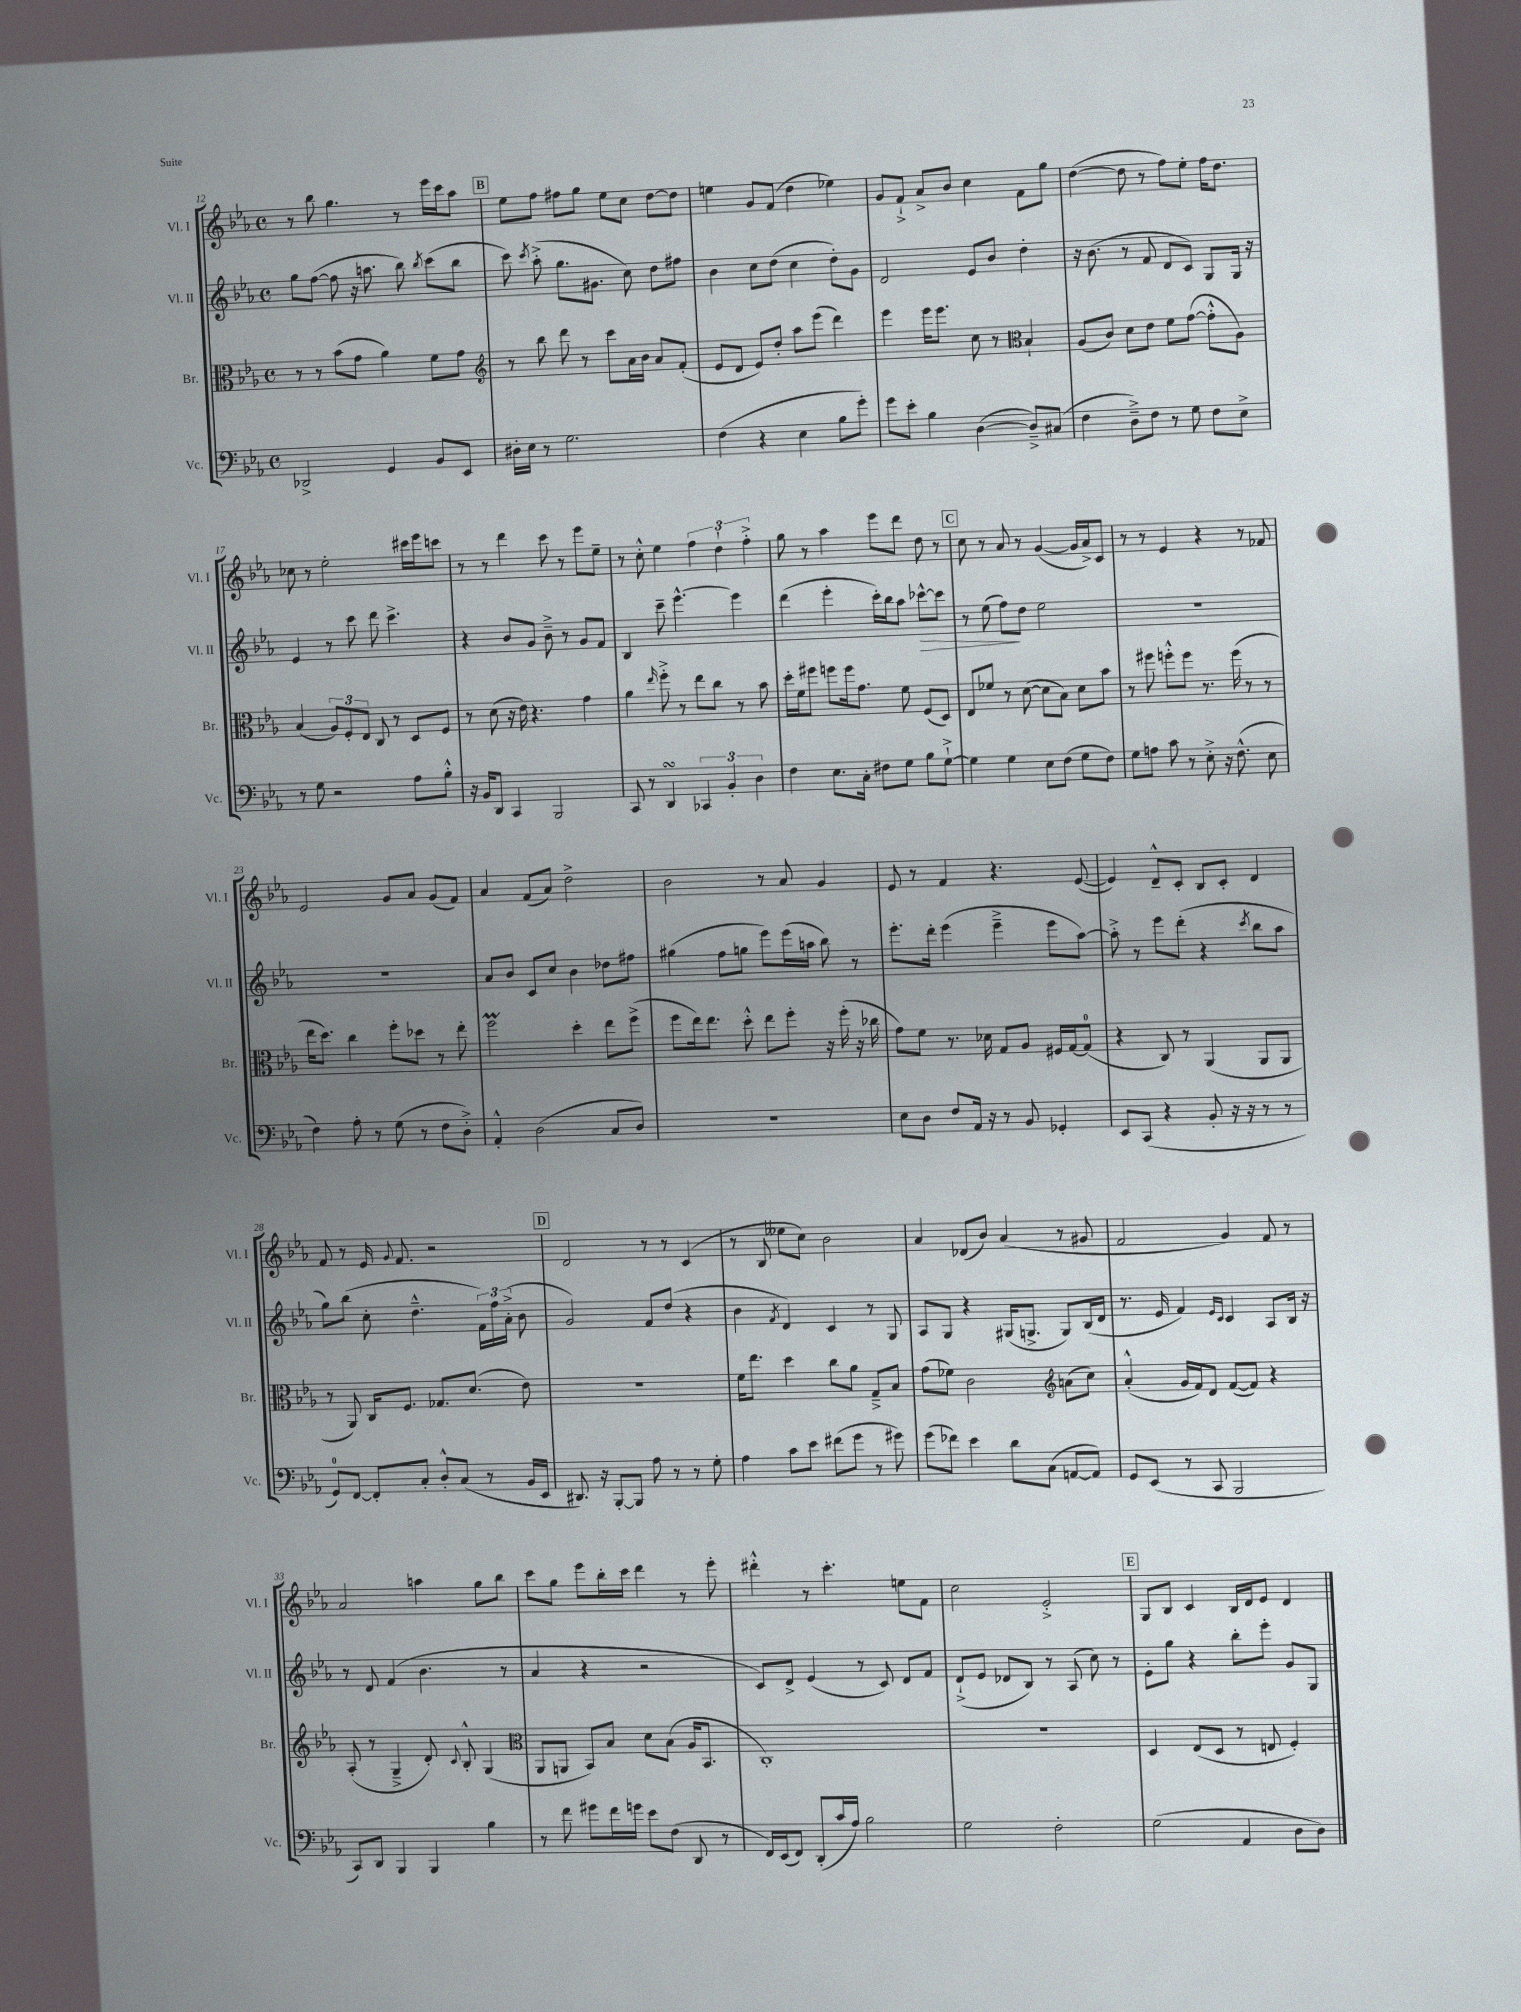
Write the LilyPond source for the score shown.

<<
\new StaffGroup <<
\new Staff = "s0" \with { instrumentName = "Vl. I" shortInstrumentName = "Vl. I" } {
    \clef treble \key ees \major \defaultTimeSignature \time 4/4
    \autoBeamOff r8 bes''8 g''4. r8 ees'''16[ c'''16 aes''8] |
    \mark \markup { \box "B" } ees''8[ f''8] fis''8[ g''8] ees''8[ c''8] d''8[~ d''8] |
    e''4 g'8[ f'8]( d''4 ees''4) |
    g'8[ f'8]-!-> aes'8[-> bes'8] c''4 f'8[ g''8] |
    d''4~( d''8 r8 f''8[) ees''8]-. f''16[ d''8.] |
    ces''8 r8 ees''2-. cis'''16[ ees'''16 c'''8] |
    r8 r8 d'''4 c'''8 r8 ees'''8[ ees''8]-- |
    r8 c''8-.-^ ees''4 \tuplet 3/2 { f''4 d''4-! f''4-.-> } |
    g''8 r8 aes''4 ees'''8[ d'''8] d''8 r8 |
    \mark \markup { \box "C" } c''8 r8 aes'8 r8 g'4~( g'16[ aes'16->) c'8] |
    r8 r8 ees'4 r4 r8 fes'8 |
    ees'2 g'8[ aes'8] g'8[( f'8]) |
    aes'4 f'8[( aes'8]) d''2-> |
    bes'2 r8 aes'8 g'4 |
    ees'8 r8 f'4 r4. ees'8~( |
    ees'4) d'8[---^ c'8]-. bes8[ c'8]-. d'4 |
    f'8 r8 ees'16 \appoggiatura { g'8 } f'8. r2 |
    \mark \markup { \box "D" } d'2 r8 r8 c'4( |
    r8 bes8 eeses''8[ c''8]) bes'2 |
    aes'4 des'8[( bes'8]) aes'4( r8 gis'8 |
    f'2 g'4) f'8 r8 |
    aes'2 a''4 g''8[ bes''8] |
    c'''8[ g''8] ees'''8[ bes''16-. c'''16] d'''4 r8 ees'''8-. |
    dis'''4-.-^ r8 c'''4.-. e''8[ f'8] |
    c''2 ees'2-.-> |
    \mark \markup { \box "E" } g8[ bes8] c'4 bes16[ d'16 ees'8] d'4 \bar "|." |
}
\new Staff = "s1" \with { instrumentName = "Vl. II" shortInstrumentName = "Vl. II" } {
    \clef treble \key ees \major \defaultTimeSignature \time 4/4
    \autoBeamOff g''8[ f''8]~( f''8 r16 a''8. bes''8) \acciaccatura { bes''8 } c'''8[( bes''8] |
    \mark \markup { \box "B" } c'''8) \acciaccatura { c'''8 } aes''8-.->( g''8.[ gis'8.] c''8) d''8[ fis''8] |
    bes'4 c''8[ d''8]( c''4 d''8[-.) g'8] |
    d'2 ees'8[ bes'8] d''4-. |
    r16 bes'8.( r8 f'8 d'8[ c'8]) g8[ g16] r16 |
    ees'4 r8 c'''8 d'''8 c'''4.-> |
    r4 bes'8[ g'8] bes'8---> r8 g'8[ f'8] |
    bes4 c'''8-- ees'''4.~-^ ees'''4 |
    d'''4( ees'''4-. c'''16[-.) bes''16 aes''8] ces'''8[~-^\> ces'''8] |
    \mark \markup { \box "C" } r8 ees''8( f''8[\!) d''8] ees''2 |
    R1 |
    R1 |
    aes'8[ bes'8] c'8[ c''8] bes'4 des''8[ fis''8] |
    gis''4( f''8[ g''8] ees'''8[) ees'''16( a''16] bes''8) r8 |
    ees'''8.[-. d'''16]-. ees'''4( ees'''4---> ees'''8[ aes''8]~) |
    aes''8-.-> r8 ees'''8[ d'''8]-.( r4 \acciaccatura { c'''8 } bes''8[ aes''8] |
    g''8[) bes''8]( c''8-. d''4.---^ \tuplet 3/2 { f'16[) f''16 aes'16]-.->( } bes'8 |
    \mark \markup { \box "D" } g'2) f'8[ d''8]( r4 |
    bes'4 \acciaccatura { f'8 } d'4) c'4 r8 g8 |
    aes8[ g8] r4 gis16[( g8.]-> g8[) bes16( d'16] |
    r8. ees'16 f'4) \grace { ees'16[ c'16] } c'4 aes8[ bes16] r16 |
    r8 d'8 f'4( bes'4. r8 |
    aes'4 r4 r2 |
    c'8[) d'8]-> ees'4( r8 c'8) d'8[ f'8] |
    d'8[-!->( ees'8] des'8[ bes8]) r8 aes8( c''8) r8 |
    \mark \markup { \box "E" } ees'8[-. g''8] r4 bes''8[-. ees'''8]-. g'8[ g8] \bar "|." |
}
\new Staff = "s2" \with { instrumentName = "Br." shortInstrumentName = "Br." } {
    \clef alto \key ees \major \defaultTimeSignature \time 4/4
    \autoBeamOff r8 r8 bes'8[( g'8] aes'4) f'8[ g'8] |
    \mark \markup { \box "B" } \clef treble r8 bes''8 d'''8 r8 c'''8[ aes'16 bes'16] aes'8[ f'8]-.( |
    ees'8[ d'8] ees'8[) d''8]-. aes''8[ ees'''8]( d'''4) |
    ees'''4 ees'''16[ ees'''8.] c''8 r8 \clef alto bes4-! |
    aes8[( c'8]) d'8[ ees'8] f'8[ g'8]~( g'8[-.-^ aes8]) |
    bes4( \tuplet 3/2 { aes8[) f8-. ees8] } c8 r8 d8[ f8] |
    r8 d'8( r16 ees'16) r4. g'4 |
    aes'4 \grace { ees''16 } f''8-.-> r8 ees''8[ c''8] r8 bes'8 |
    d''16[-. f'16 fis''8] f''8[ f''16 g'8.] f'8 f8[( d8]) |
    \mark \markup { \box "C" } ees8[ fes'8] r8 d'8~( d'8[ bes8]) d'8[ bes'8] |
    r8 fis''8 f''8[-.-^ f''8] r8. f''16( r8 r8 |
    ees''16[ d''8.]) c''4 f''8[-. des''8] r8 ees''8-. |
    f''2\prall d''4-. ees''8[ f''8]->( |
    f''8[ ees''16) ees''8.] d''8-.-^ ees''8[ f''8]-. r16 f''16-.( r16 ces''16 |
    g'8[) f'8] r8. des'16 g8[ aes8] fis16[ g16~ g8]-0( |
    r4 c8) r8 aes,4( aes,8[ aes,8] |
    r8 aes,8) c16[ f8.] ges8.[ d'8.]( ees'8) |
    \mark \markup { \box "D" } r1 |
    f'16[ ees''8.] d''4 c''8[ aes'8] g8[---> bes8] |
    g'8[( fes'8]) c'2 \clef treble a'8[( c''8]) |
    aes'4-.-^( g'16[ f'16) d'8] f'8[~( f'8]) r4 |
    aes8-.( r8 g4---> d'8-.) \appoggiatura { c'8 } bes8-.-^ g4( |
    \clef alto aes,8[ a,8] bes,8[) bes8] d'8[ bes8]( aes16[ bes,8.] |
    c1-.) |
    r1 |
    \mark \markup { \box "E" } d4 ees8[( d8] r8 e8 f4-.) \bar "|." |
}
\new Staff = "s3" \with { instrumentName = "Vc." shortInstrumentName = "Vc." } {
    \clef bass \key ees \major \defaultTimeSignature \time 4/4
    \autoBeamOff des,2-> g,4 bes,8[ ees,8] |
    \mark \markup { \box "B" } dis16[-. ees16] r8 g2. |
    f4( r4 ees4 bes8[ g'8]-.) |
    g'8[ ees'8]-. bes4 d4~( d8[--->) cis8]( |
    f4 d8[--->) f8] r8 g8 f8[ ees8]-> |
    r8 g8 r2 aes8[ bes8]-.-^ |
    r16 bes,16[ d,8] c,4 bes,,2 |
    c,8 r8 d,4\turn \tuplet 3/2 { ces,4 bes,4-. d4 } |
    f4 ees8.[ c16]-. fis8[ g8] bes8[ g8]~-!-> |
    \mark \markup { \box "C" } g4 g4 ees8[ f8]( g8[ f8]) |
    g8[ a8] c'8 r8 ees8-.-> r16 f8.-^( ees8 |
    f4) aes8-. r8 g8( r8 f8[ d8]-.->) |
    aes,4-.-^ d2( c8[ d8]) |
    R1 |
    ees8[ d8] f8[ aes,16] r16 r8 bes,8 ges,4-. |
    ees,8[ c,8]( r4 bes,8-. r16 r16 r8 r8 |
    g,8[-0) f,8]~ f,8[-. c8]-. d8[-.-^ c8]( r8 bes,16[ ees,16] |
    \mark \markup { \box "D" } dis,8.) r16 bes,,8[~-. bes,,8] aes8 r8 r8 g8-. |
    aes4 c'8[ ees'8] fis'8[( g'8] r8 gis'8) |
    g'8[( fes'8]) ees'4 d'8[ c8]( a,8[~ a,8]) |
    g,8[ ees,8]( r8 c,8 bes,,2 |
    c,8[) d,8] bes,,4 bes,,4 bes4 |
    r8 f'8 gis'8[ f'16 g'16] ees'8[ f8]( d,8 r8 |
    f,16[) ees,16( f,8]) d,8[-.( c'16 aes16]) bes2 |
    g2 f2-. |
    \mark \markup { \box "E" } g2( aes,4 d8[ d8]) \bar "|." |
}
>>
>>
\layout { \context { \Score currentBarNumber = #12 } }
